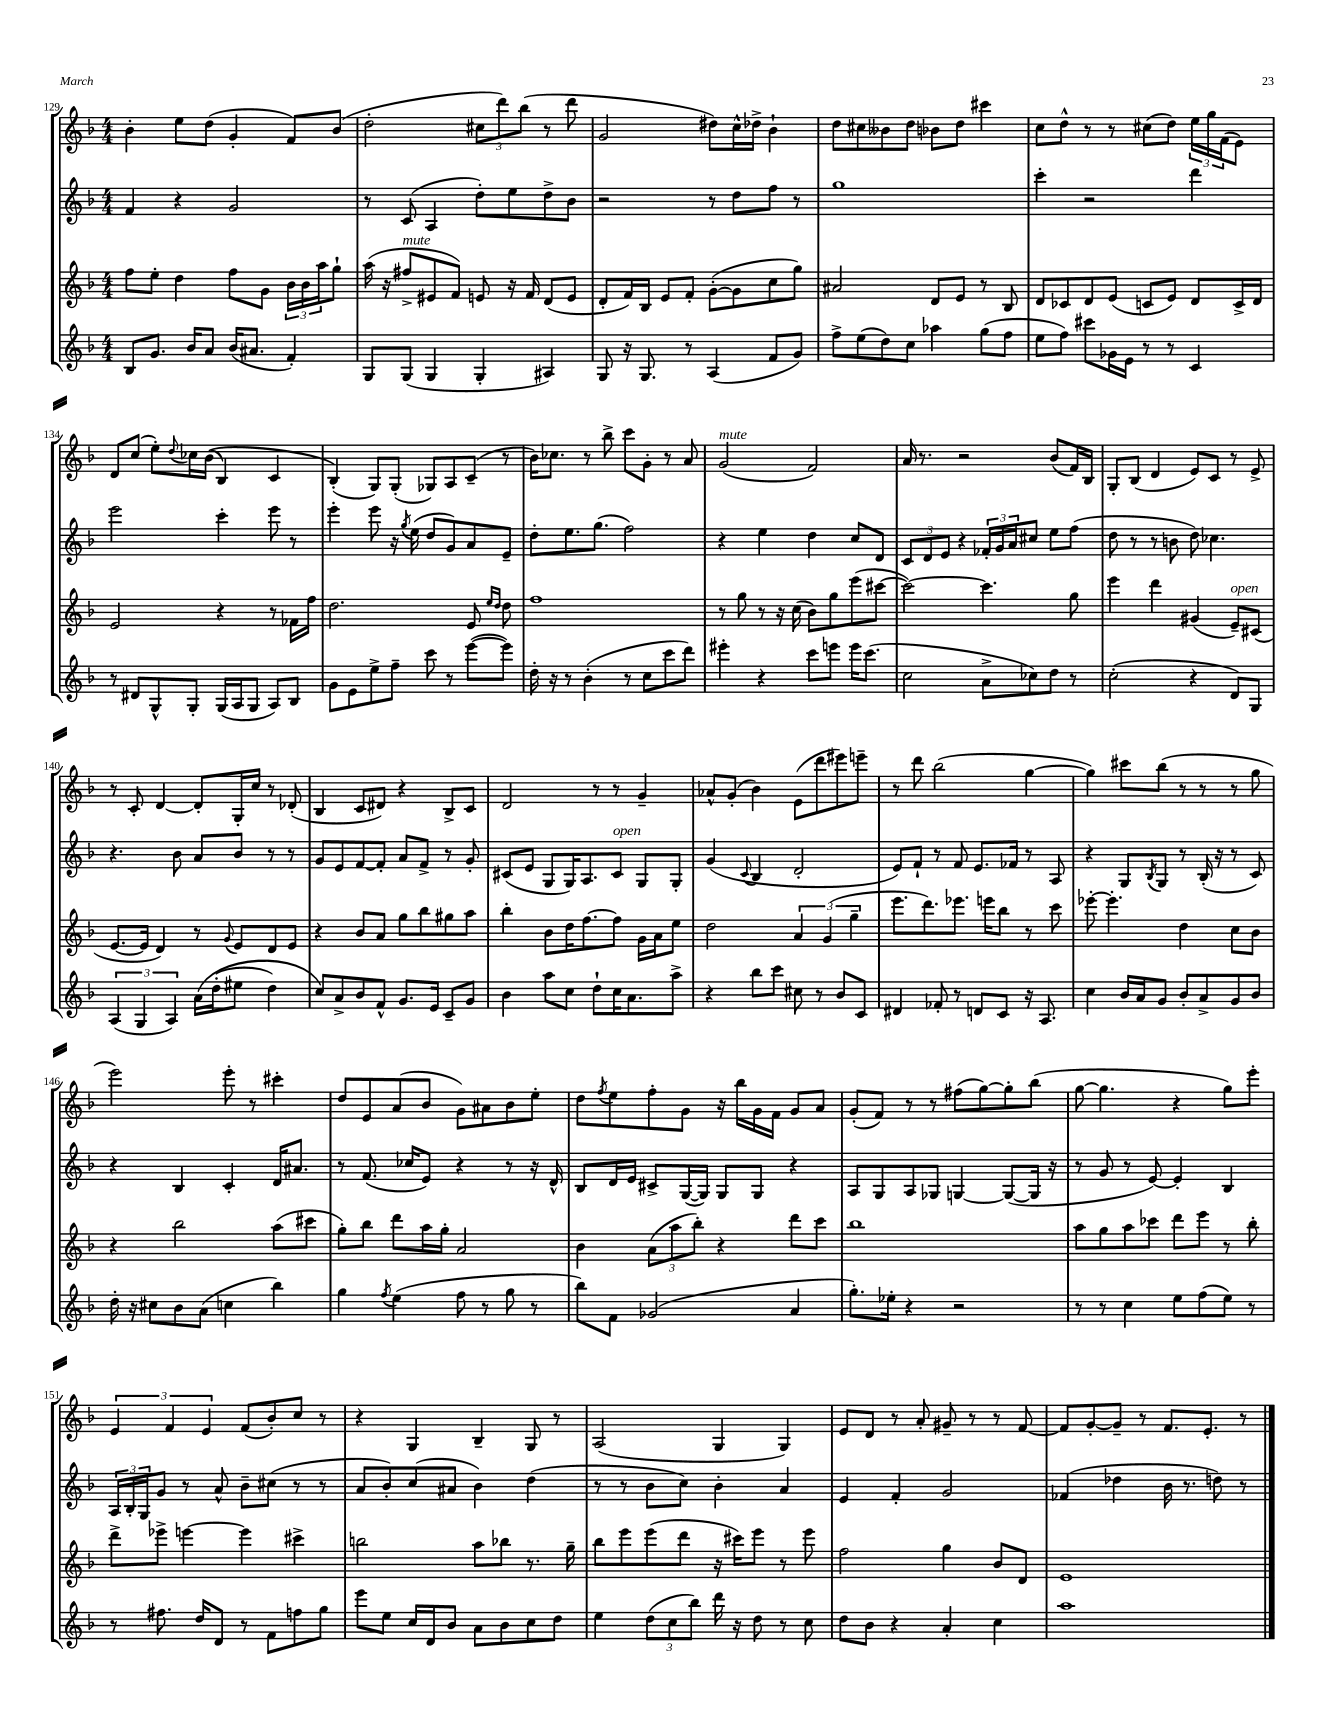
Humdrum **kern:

**kern	**kern	**kern	**kern
*part4	*part3	*part2	*part1
*staff4	*staff3	*staff2	*staff1
*clefG2	*clefG2	*clefG2	*clefG2
*k[b-]	*k[b-]	*k[b-]	*k[b-]
*M4/4	*M4/4	*M4/4	*M4/4
=129	=129	=129	=129
8B-/L	8ff\L	4f/	4b-'\
8.g/J	8ee'\J	.	.
.	4dd\	4r	8ee\L
16b-/KL	.	.	.
8a/J	.	.	(8dd\J
(16b-/KL	8ff\L	2g/	4g'/
8.a#X/J	.	.	.
.	8g\J	.	.
4f'/)	24b-\LL	.	8f/L)
.	24b-\	.	.
.	24aa\J	.	.
.	8gg`\J	.	(8b-/J
=130	=130	=130	=130
8G/L	(16aa\	8r	2dd'\
.	16r	.	.
!	!LO:TX:a:i:t=mute	!	!
(8G/J	8ff#X^/L	(8c/	.
4G/	8e#X/	4A/	.
.	8f/J)	.	.
4G'/	8en/	8dd'\L)	12cc#X\L
.	.	.	12ddd\)
.	16r	8ee\	.
.	.	.	(12bb-\J
.	16f/	.	.
4A#X/)	(8d/L	8dd^\	8r
.	8e/J	8b-\J	8ddd\
=131	=131	=131	=131
8G/	8d'/L	2r	2g/
16r	16f/L)	.	.
8.G/	16B-/JJ	.	.
.	8e/L	.	.
8r	8f'/J	.	.
(4A/	([8g'\L	8r	8dd#X\L)
.	8g\]	8dd\L	16cc^^\L
.	.	.	16dd-X^\JJ
8f/L	8cc\	8ff\J	4b-`\
8g/J)	8gg\J)	8r	.
=132	=132	=132	=132
8ff^\L	2a#X/	1gg	8dd\L
(8ee\	.	.	8cc#X\
8dd\)	.	.	8b--X\
8cc\J	.	.	8dd\J
4aa-X\	8d/L	.	8b-X\L
.	8e/J	.	8dd\J
(8gg\L	8r	.	4ccc#X\
8ff\J	8B-/	.	.
=133	=133	=133	=133
8ee\L	8d/L	4ccc'\	8cc\L
8ff\J)	8c-X/	.	8dd^^\J
8ccc#X\L	8d/	2r	8r
16g-X\L	(8e/J	.	8r
16e\JJ	.	.	.
8r	8cn/L	.	(8cc#X\L
8r	8e/J)	.	8dd\J)
4c/	8d/L	4ddd\	24ee\LL
.	.	.	24gg\
.	.	.	(24f\J
.	16c^/L	.	8e\J)
.	16d/JJ	.	.
!!LO:LB:g=z
=134	=134	=134	=134
8r	2e/	2eee\	8d/L
8d#X/L	.	.	(8cc/J
8G^^/	.	.	8ee'\L)
.	.	.	8qqdd/
8G'/J	.	.	16cc-X\L
.	.	.	((16b-\JJ
(16G/LL	4r	4ccc'\	4B-/)
16A/J	.	.	.
8G/J	.	.	.
8A/L)	8r	8eee\	4c/
8B-/J	16f-X\LL	8r	.
.	16ff\JJ	.	.
=135	=135	=135	=135
8g\L	2.dd\	4eee'\	(4B-'/)
8e\	.	.	.
8ee^\	.	8eee\	8G/L)
8ff~\J	.	16r	(8G'/J
.	.	8qgg/	.
.	.	(16ee\	.
8ccc\	.	8dd/L	8G-X/L)
8r	.	8g/)	8A/
([8eee\L	8e/	8a/	(8c~/J
.	16qqee/LL	.	.
.	16qqdd/JJ	.	.
8eee\J])	8dd\	8e~/J	8r
=136	=136	=136	=136
16dd'\	1ff	8dd'\L	16b-\KL)
16r	.	.	8.cc-X\J
8r	.	8.ee\	.
(4b-'\	.	.	8r
.	.	(8.gg\J	.
.	.	.	8bb-^\
8r	.	2ff\)	8ccc\L
8cc\L	.	.	8g'\J
8ccc\	.	.	8r
8ddd\J)	.	.	8a/
=137	=137	=137	=137
!	!	!	!LO:TX:a:i:t=mute
4eee#X'\	8r	4r	(2g/
.	8gg\	.	.
4r	8r	4ee\	.
.	16r	.	.
.	(16cc\	.	.
8ccc\L	8b-\L)	4dd\	2f/)
8eeen\J	8gg\	.	.
16eee\KL	(8eee\	8cc/L	.
(8.ccc\J	.	.	.
.	[8ccc#X\J	8d/J	.
=138	=138	=138	=138
2cc\	2ccc#\_)	12c/L	16a/
.	.	.	8.r
.	.	12d/	.
.	.	12e/J	.
.	.	4r	2r
8a^\L	4.ccc#\]	24f-X'/LL	.
.	.	24g/	.
.	.	24a/J	.
8cc-X\)	.	8cc#X/J	.
8dd\J	.	8ee\L	(8b-/L
8r	8gg\	(8ff\J	16f/L)
.	.	.	16B-/JJ
=139	=139	=139	=139
(2cc'\	4eee\	8dd\	8G'/L
.	.	8r	(8B-/J
.	4ddd\	8r	4d/
.	.	8bn\	.
4r	(4g#X/	8dd\)	8e/L)
.	.	4.cc-X\	8c/J
!	!LO:TX:a:i:t=open	!	!
8d/L)	8e~/L)	.	8r
8G/J	(8c#X/J	.	8e^/
!!LO:LB:g=z
=140	=140	=140	=140
(6A/	[8.e/L	4.r	8r
.	.	.	8c'/
6G/	.	.	.
.	16e/Jk]	.	.
.	4d/)	.	[4d/
6A/)	.	.	.
.	.	8b-\	.
(16a\LL	8r	8a/L	8d'/L]
(16dd'\J	.	.	.
.	8qqg/	.	.
8ee#X\J	8e/L	8b-/J	16G'/L
.	.	.	16cc/JJ
4dd\)	8d/	8r	8r
.	8e/J	8r	(8d-X'/
=141	=141	=141	=141
8cc/L)	4r	8g/L	4B-/
8a^/	.	8e/	.
8b-/	8b-/L	[8f/	8c/L
8f^^/J	8a/J	8f'/J]	8d#X/J)
8.g/L	8gg\L	8a/L	4r
.	8bb-\	8f^/J	.
16e/Jk	.	.	.
8c~/L	8gg#X\	8r	8B-^/L
8g/J	8aa\J	8g'/	8c/J
=142	=142	=142	=142
4b-\	4bb-'\	(8c#X/L	2d/
.	.	8e/J	.
8aa\L	8b-\L	8G/L	.
8cc\J	16dd\K	16G/K)	.
.	[8.ff\	8.A/	.
8dd`\L	.	.	8r
!	!	!LO:TX:a:i:t=open	!
16cc\K	8ff\J]	8c#/J	8r
8.a\	.	.	.
.	16g\LL	8G/L	4g~/
.	16a\J	.	.
8aa^\J	8ee\J	8G'/J	.
=143	=143	=143	=143
4r	2dd\	(4g/	8a-X^^/L
.	.	.	(8g'/J
.	.	8qqc/	.
8bb-\L	.	4B-/	4b-\)
8ccc\J	.	.	.
8cc#X\	6a/	2d'/	(8e\L
8r	.	.	8ddd\
.	(6g/	.	.
8b-/L	.	.	8eee#X\)
.	6gg~\	.	.
8c/J	.	.	8eeen~\J
=144	=144	=144	=144
4d#X/	8.eee\L	8e/L)	8r
.	.	8f`/J	8ddd\
.	8.ddd\)	.	.
8f-X'/	.	8r	(2bb-\
8r	8.eee-X\J	8f/	.
8dn/L	.	8.e/L	.
.	16eeen\KL	.	.
8c/J	8bb-\J	.	.
.	.	16f-X/Jk	.
16r	8r	8r	[4gg\
8.A/	.	.	.
.	8ccc\	8A/	.
=145	=145	=145	=145
4cc\	[8eee-X'\	4r	4gg\])
.	4.eee-'\]	.	.
16b-/LL	.	8G/L	8ccc#X\L
16a/J	.	.	.
.	.	8qB-/	.
8g/J	.	8G/J	(8bb-\J
8b-'/L	4dd\	8r	8r
8a^/	.	(16B-'/	8r
.	.	16r	.
8g/	8cc\L	8r	8r
8b-/J	8b-\J	8c/)	8gg\
!!LO:LB:g=z
=146	=146	=146	=146
16dd'\	4r	4r	2eee\)
16r	.	.	.
8cc#X\L	.	.	.
8b-\	2bb-\	4B-/	.
(8a\J	.	.	.
4ccn\	.	4c'/	8eee'\
.	.	.	8r
4bb-\)	(8aa\L	16d/KL	4ccc#X'\
.	.	8.a#X/J	.
.	8ccc#X\J	.	.
=147	=147	=147	=147
4gg\	8gg'\L)	8r	8dd/L
.	8bb-\J	(8.f/	8e/
8qff/	.	.	.
(4ee\	8ddd\L	.	(8a/
.	.	16cc-X/KL	.
.	16aa\L	8e/J)	8b-/J
.	16gg'\JJ	.	.
8ff\	2a/	4r	8g\L)
8r	.	.	8a#X\
8gg\	.	8r	8b-\
8r	.	16r	8ee'\J
.	.	16d^^/	.
=148	=148	=148	=148
8bb-\L)	4b-\	8B-/L	8dd\L
.	.	.	8qff/
8f\J	.	16d/L	8ee\
.	.	16e/JJ	.
(2g-X/	(12a\L	8c#X^/L	8ff'\
.	12aa\	.	.
.	.	([16G/L	8g\J
.	12bb-'\J)	.	.
.	.	16G/JJ])	.
.	4r	8G/L	16r
.	.	.	16bb-\LL
.	.	8G/J	16g\
.	.	.	16f\JJ
4a/	8ddd\L	4r	8g/L
.	8ccc\J	.	8a/J
=149	=149	=149	=149
8.gg'\L)	1bb-	8A/L	(8g'/L
.	.	8G/	8f/J)
16ee-X'\Jk	.	.	.
4r	.	8A/	8r
.	.	8G-X/J	8r
2r	.	[4Gn/	(8ff#X\L
.	.	.	[8gg\)
.	.	(8G/L_	8gg'\]
.	.	16G/Jk]	(8bb-\J
.	.	16r	.
=150	=150	=150	=150
8r	8aa\L	8r	[8gg\
8r	8gg\	8g/	4.gg\]
4cc\	8aa\	8r	.
.	8ccc-X\J	[8e/)	.
8ee\L	8ddd\L	4e'/]	4r
(8ff\	8eee\J	.	.
8ee\J)	8r	4B-/	8gg\L)
8r	8bb-'\	.	8eee'\J
!!LO:LB:g=z
=151	=151	=151	=151
8r	8ddd^\L	24A/LL	6e/
.	.	24B-'/	.
.	.	24G/J	.
8.ff#X\	8eee-X^\J	8g/J	.
.	.	.	6f/
.	[4eeen\	8r	.
16dd/KL	.	.	.
.	.	.	6e/
8d/J	.	8a^^/	.
8r	4eee\]	8b-~\L	(8f/L
8f\L	.	(8cc#X\J	8b-'/)
8ffn\	4ccc#X^\	8r	8cc/J
8gg\J	.	8r	8r
=152	=152	=152	=152
8eee\L	2bbn\	8a/L	4r
8ee\J	.	8b-'/)	.
16cc/LL	.	(8cc/	4G/
16d/J	.	.	.
8b-/J	.	8a#X/J	.
8a\L	8aa\L	4b-\)	4B-~/
8b-\	8bb-X\J	.	.
8cc\	8.r	(4dd\	8G/
8dd\J	.	.	8r
.	16gg~\	.	.
=153	=153	=153	=153
4ee\	8bb-\L	8r	(2A/
.	8eee\	8r	.
(12dd\L	(8eee\	8b-\L	.
12cc\	.	.	.
.	8ddd\J	8cc\J)	.
12bb-\J)	.	.	.
16ddd\	16r	4b-'\	4G/
16r	16ccc#X\KL)	.	.
8dd\	8eee\J	.	.
8r	8r	4a/	4G/)
8cc\	8eee\	.	.
=154	=154	=154	=154
8dd\L	2ff\	4e/	8e/L
8b-\J	.	.	8d/J
4r	.	4f'/	8r
.	.	.	8a'/
4a'/	4gg\	2g/	8g#X~/
.	.	.	8r
4cc\	8b-/L	.	8r
.	8d/J	.	[8f/
=155	=155	=155	=155
1aa	1e	(4f-X/	8f/L]
.	.	.	[8g'/
.	.	4dd-X\	8g~/J]
.	.	.	8r
.	.	16b-\	8.f/L
.	.	8.r	.
.	.	.	8.e'/J
.	.	8ddn\)	.
.	.	8r	8r
==	==	==	==
*-	*-	*-	*-
